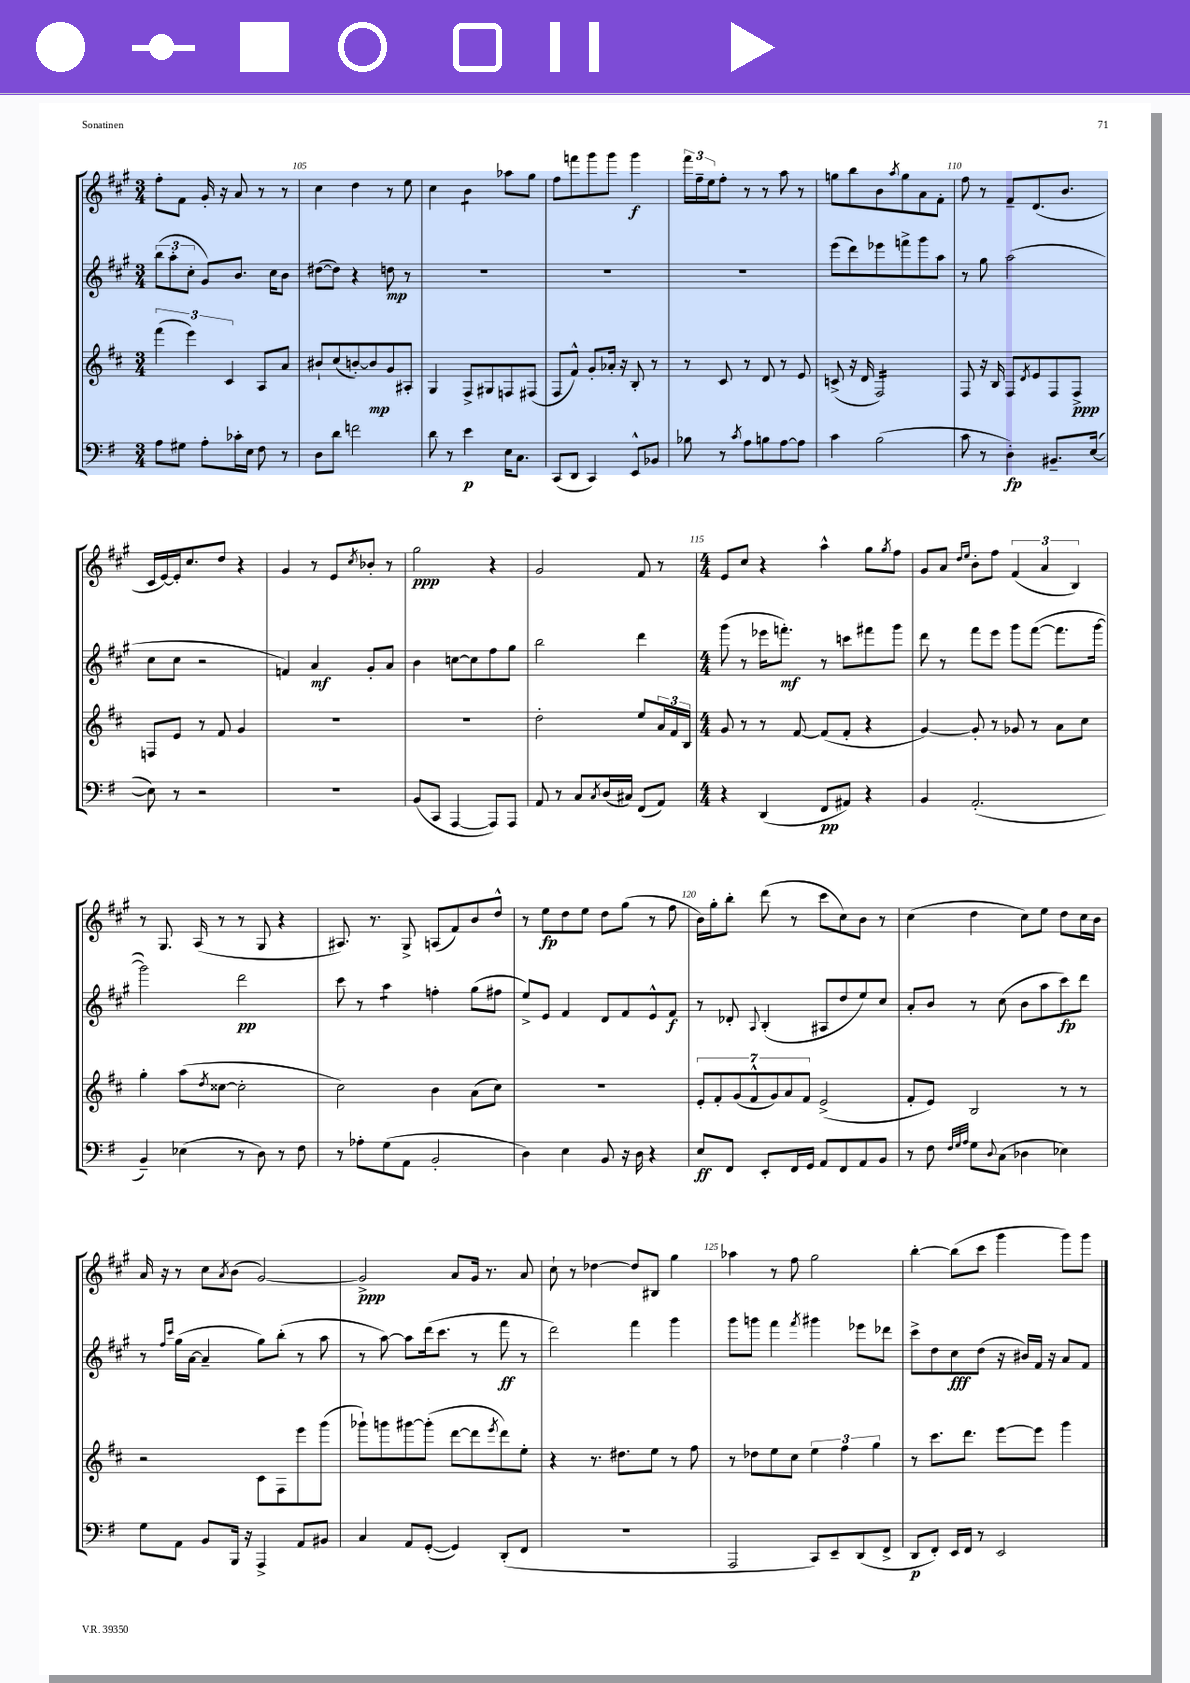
<<
\new StaffGroup <<
\new Staff = "s0" {
    \clef treble \key a \major \numericTimeSignature \time 3/4
    fis''8-. fis'8 gis'16-. r16 a'8 r8 r8 |
    cis''4 d''4 r8 e''8 |
    cis''4 b'4:8 aes''8 gis''8 |
    fis''8 f'''8 gis'''8 gis'''8 gis'''4\f |
    \tuplet 3/2 { fis'''16 fis''16-- e''16 } fis''8-. r8 r8 a''8 r8 |
    g''8 b''8 b'8 \acciaccatura { a''8 } g''8 a'8 fis'8-. |
    fis''8 r8 fis'8-- d'8.( b'8. |
    cis'16 e'16~) e'16-. cis''8. d''8 r4 |
    gis'4 r8 e'8 \acciaccatura { cis''8 } bes'8-. r8 |
    gis''2\ppp r4 |
    gis'2 fis'8 r8 |
    \numericTimeSignature \time 4/4 e'8 cis''8 r4 a''4-^ gis''8 \acciaccatura { gis''8 } fis''8 |
    gis'8 a'8 \grace { d''16 e''16 } b'8-. fis''8 \tuplet 3/2 { fis'4( a'4 b4) } |
    r8 gis8. a16( r8 r8 gis8 r4 |
    ais8.) r8. gis8-> a8( fis'8) b'8 d''8-^ |
    r8 e''8\fp d''8 e''8 d''8 gis''8( r8 fis''8 |
    b'16) gis''16-. b''8-. d'''8( r8 cis'''8 cis''8) b'8 r8 |
    cis''4( d''4 cis''8) e''8 d''8 cis''16 b'16 |
    a'16 r16 r8 cis''8 \acciaccatura { a'8 } b'8( gis'2~) |
    gis'2->\ppp a'8 gis'16 r8. a'8 |
    cis''8-! r8 des''4~ des''8 bis8 gis''4 |
    aes''4 r8 fis''8 gis''2 |
    b''4~-. b''8( cis'''8 gis'''4 gis'''8) gis'''8 \bar "|." |
}
\new Staff = "s1" {
    \clef treble \key a \major \numericTimeSignature \time 3/4
    \tuplet 3/2 { b''8( a''8-. cis''8-. } gis'8) b'8. cis''16 b'8 |
    dis''8~( dis''8) r4 d''8\mp r8 |
    R2. |
    R2. |
    R2. |
    e'''8( d'''8) ees'''8 f'''8-> gis'''8 a''8 |
    r8 gis''8 a''2( |
    cis''8 cis''8 r2 |
    f'4) a'4\mf gis'8-. a'8 |
    b'4 c''8~ c''8 fis''8 gis''8 |
    b''2 d'''4 |
    \numericTimeSignature \time 4/4 gis'''8( r8 ees'''16 f'''8.-.\mf) r8 c'''8 fis'''8 gis'''8 |
    d'''8 r8 fis'''8 e'''8 gis'''8 fis'''8~( fis'''8. gis'''16~ |
    gis'''2) d'''2\pp |
    cis'''8 r8 a''4:8 f''4-. gis''8( fis''8 |
    e''8->) e'8 fis'4 d'8 fis'8 e'8-^ fis'8\f |
    r8 des'8-. \appoggiatura { a8 } b4-.( ais8 d''8 e''8) cis''8 |
    a'8-. b'8 r8 cis''8( b'8 a''8 cis'''8\fp) d'''8 |
    r8 \grace { fis''16 cis'''16 } gis''16( a'16~ a'4-- gis''8) b''8-.( r8 a''8 |
    r8 a''8~) a''8 d'''16( cis'''8. r8 fis'''8\ff r8 |
    d'''2) fis'''4 gis'''4 |
    gis'''8 g'''8 fis'''4 \acciaccatura { fis'''8 } gis'''4 ees'''8 des'''8 |
    cis'''8-> d''8 cis''8\fff d''8( r16 bis'16) fis'16 r16 a'8 fis'8 \bar "|." |
}
\new Staff = "s2" {
    \clef treble \key d \major \numericTimeSignature \time 3/4
    \tuplet 3/2 { fis'''4( e'''4) cis'4 } a8 a'8 |
    bis'8-! cis''8( b'8~-.) b'8\mp g'8 ais8-. |
    g4 fis8-> gis8 f8 fis8( |
    fis8 fis'8-^) g'8-. aes'16-. r16 b8-. r8 |
    r8 cis'8 r8 d'8 r8 e'8 |
    c'8->( r16 d'16 fis2:16) |
    fis8 r16 b16 fis8 \acciaccatura { d'8 } e'8 fis8 fis8->\ppp |
    f8 e'8 r8 fis'8 g'4 |
    R2. |
    R2. |
    d''2-. e''8 \tuplet 3/2 { a'16 fis'16 b16 } |
    \numericTimeSignature \time 4/4 g'8 r8 r8 fis'8~ fis'8( fis'8-. r4 |
    g'4~) g'8-. r8 ges'8 r8 a'8 cis''8 |
    g''4-. a''8( \acciaccatura { d''8 } cisis''8~ cisis''2-. |
    cis''2) b'4 a'8( cis''8) |
    R1 |
    \tuplet 7/4 { e'8-. fis'8-. g'8( fis'8-^ g'8) a'8 fis'8 } e'2->( |
    fis'8-. e'8) b2 r8 r8 |
    r2 cis'8 fis8 e'''8 g'''8( |
    ges'''8-!) g'''8 gis'''8~ gis'''8-.( d'''8~ d'''8 \acciaccatura { e'''8 } d'''8) e''8-. |
    r4 r8. dis''8. e''8 r8 fis''8 |
    r8 des''8 e''8 cis''8 \tuplet 3/2 { e''4 fis''4 g''4 } |
    r8 cis'''8. d'''8. e'''8~ e'''8 g'''4 \bar "|." |
}
\new Staff = "s3" {
    \clef bass \key g \major \numericTimeSignature \time 3/4
    a8 gis8 a8-. ces'16-. e16 fis8 r8 |
    d8 d'8 f'2 |
    d'8 r8 e'4\p e16 c8. |
    c,8( d,8 c,4) e,8-^ bes,8 |
    bes8 r8 \acciaccatura { c'8 } a8 b8 a8~ a8 |
    c'4 b2( |
    c'8 r8 d4-.\fp) bis,8.-- e16~( |
    e8) r8 r2 |
    R2. |
    b,8( c,8 a,,4~ a,,8) a,,8 |
    a,8 r8 c8 \acciaccatura { c8 } d16( cis16) fis,8( a,8) |
    \numericTimeSignature \time 4/4 r4 d,4( fis,8\pp ais,8) r4 |
    b,4 a,2.-.( |
    b,4--) ees4( r8 d8) r8 fis8 |
    r8 aes8-. g8( a,8 b,2-. |
    d4) e4 b,8 r16 d16 r4 |
    e8\ff fis,8 e,8-. fis,16 g,16 a,8 fis,8 a,8 b,8 |
    r8 fis8 \grace { fis32 g32 a32 } g8 \appoggiatura { d8 } c8( des4 ees4) |
    g8 a,8 b,8 b,,16 r16 a,,4-> a,8 bis,8 |
    c4 a,8 g,8~-.( g,4) d,8-.( fis,8 |
    R1 |
    a,,2 c,8) e,8-- d,8( fis,8-> |
    d,8\p fis,8-.) e,16 fis,16 r8 e,2 \bar "|." |
}
>>
>>
\layout { \context { \Score currentBarNumber = #104 \override BarNumber.break-visibility = ##(#f #t #t) barNumberVisibility = #(every-nth-bar-number-visible 5) } }
